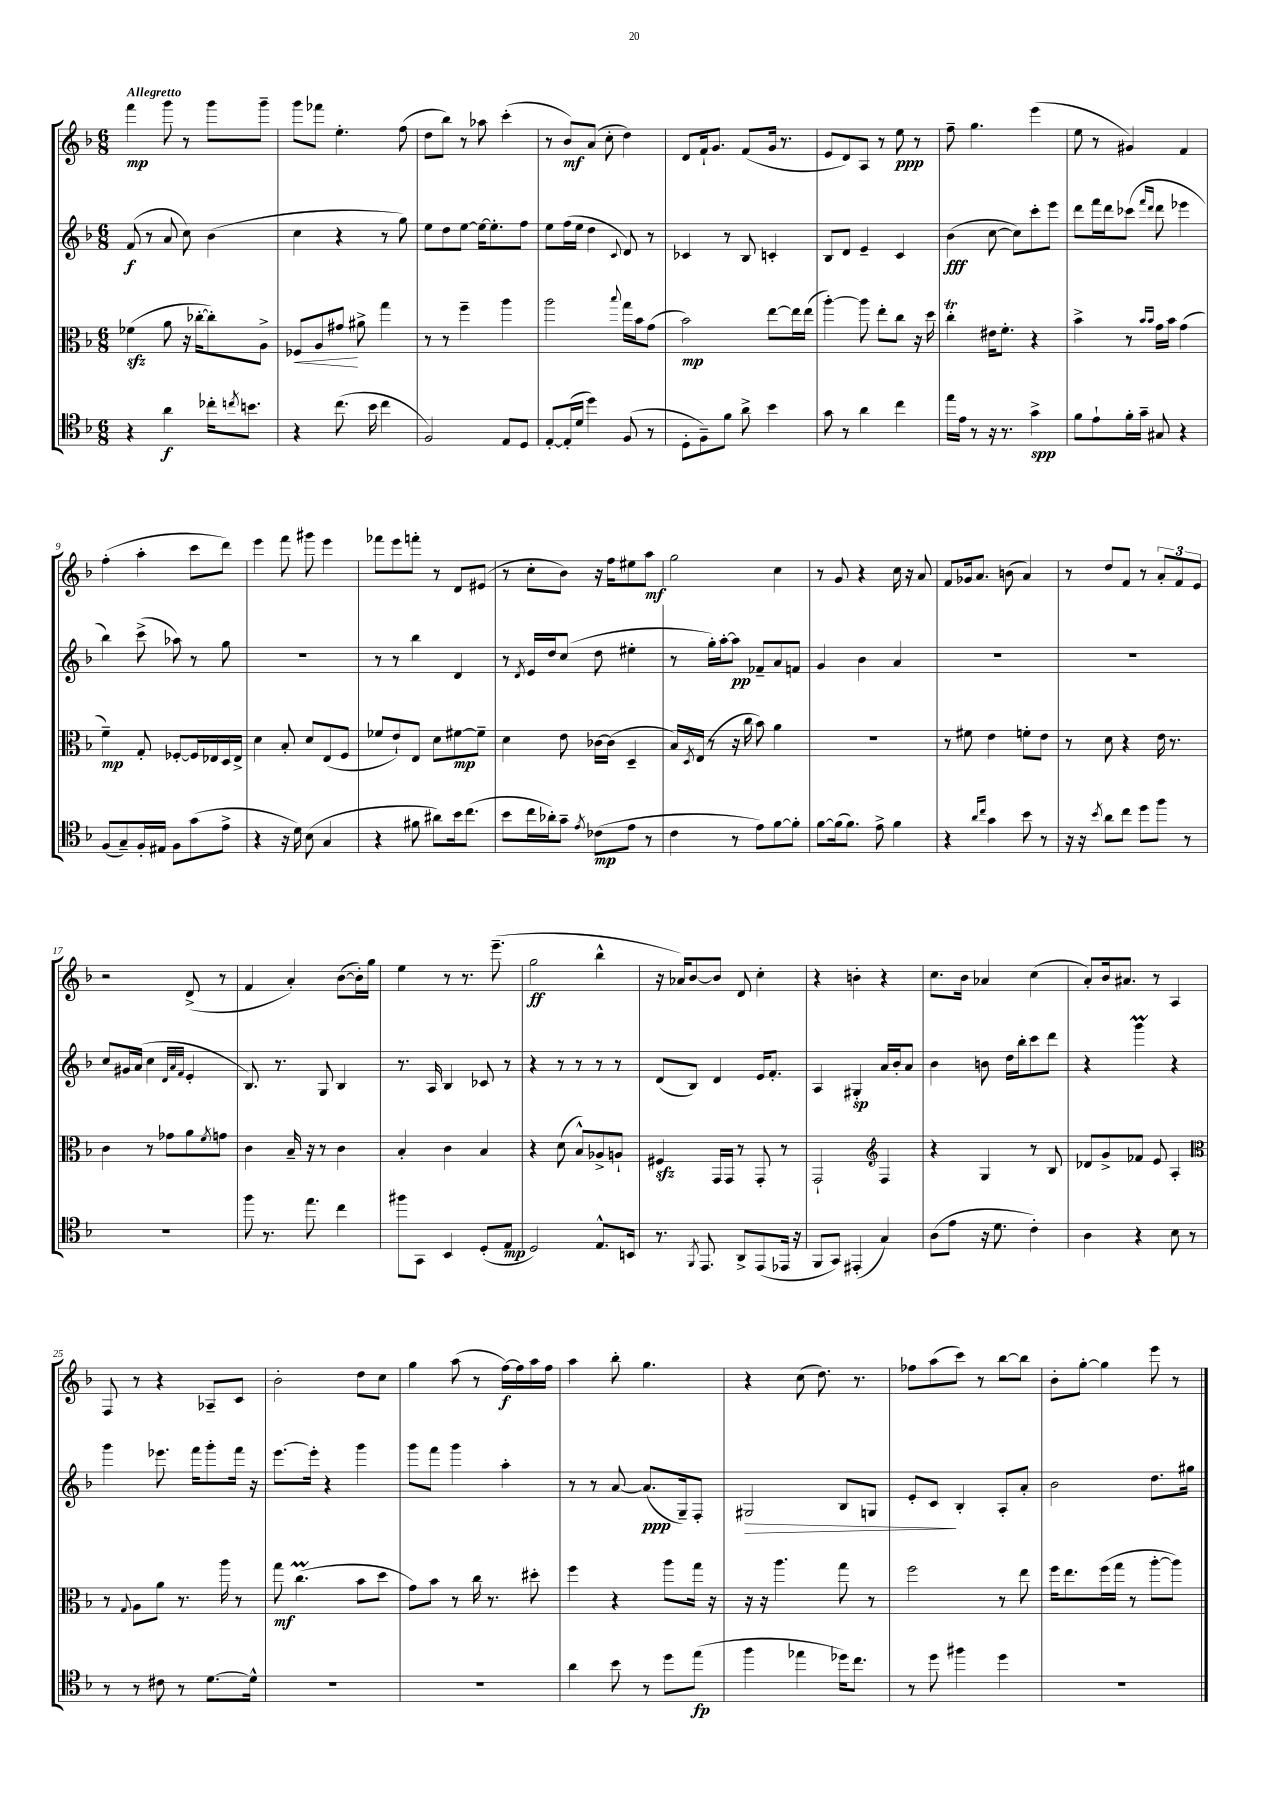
<<
\new StaffGroup <<
\new Staff = "s0" {
    \clef treble \key f \major \numericTimeSignature \time 6/8 \tempo "Allegretto"
    f'''4\mp g'''8 r8 g'''8 g'''8-- |
    g'''8 fes'''8 e''4.-. f''8( |
    d''8 bes''8) r8 aes''8 c'''4-.( |
    r8 bes'8\mf) a'8( c''8-. d''4) |
    d'8 f'16-! g'8. f'8( g'16 r8. |
    e'8 d'8) a8 r8 e''8\ppp r8 |
    f''8-- g''4. e'''4( |
    e''8 r8 gis'4) f'4 |
    f''4-.( a''4-. c'''8 d'''8) |
    e'''4 f'''8 gis'''8 e'''4 |
    fes'''8 e'''8 f'''8-. r8 d'8 eis'8( |
    r8 c''8-. bes'8) r16 f''16 eis''8 a''8\mf |
    g''2 c''4 |
    r8 g'8 r4 c''16 r16 a'8 |
    f'8 ges'16 a'8. b'8( a'4) |
    r8 d''8 f'8 r8 \tuplet 3/2 { a'8-. f'8 e'8 } |
    r2 d'8->( r8 |
    f'4 a'4-.) bes'8~( bes'16-.) g''16 |
    e''4 r8 r8. e'''8.--( |
    g''2\ff bes''4-^ |
    r16 aes'16) bes'8~ bes'8 d'8 c''4-. |
    r4 b'4-. r4 |
    c''8. bes'16 aes'4 c''4( |
    a'8-.) bes'16 ais'8. r8 a4 |
    f8 r8 r4 aes8-- c'8 |
    bes'2-. d''8 c''8 |
    g''4 a''8( r8 f''16~\f) f''16 a''16 f''16 |
    a''4 bes''8-. g''4. |
    r4 c''8( d''8.) r8. |
    fes''8 a''8( c'''8) r8 bes''8~ bes''8 |
    bes'8-. g''8~-. g''4 e'''8 r8 \bar "|." |
}
\new Staff = "s1" {
    \clef treble \key f \major \numericTimeSignature \time 6/8
    f'8\f( r8 a'8 c''8) bes'4( |
    c''4 r4 r8 g''8) |
    e''8 d''8 e''8~ e''16~ e''8.-. f''8 |
    e''8 f''16( e''16 d''4 \appoggiatura { c'8 } d'8) r8 |
    ces'4 r8 bes8 c'4-. |
    bes8 d'8 e'4-- c'4 |
    bes'4\fff( c''8~ c''8) c'''8-. e'''8 |
    d'''8 f'''16 d'''16 ces'''8( \grace { f'''16 d'''16 } d'''8 ees'''4 |
    bes''4) c'''8->( aes''8) r8 g''8 |
    R2. |
    r8 r8 bes''4 d'4 |
    r8 \acciaccatura { d'8 } e'16 d''16 c''8( d''8 eis''4-. |
    r8 g''16-.) a''16~-. a''8\pp fes'8-- a'8 f'8 |
    g'4 bes'4 a'4 |
    R2. |
    R2. |
    c''8 gis'16 a'16( c''4 \grace { d'32 a'32 f'32 } e'4-. |
    bes8.) r8. g8 bes4 |
    r8. a16 bes4 ces'8 r8 |
    r4 r8 r8 r8 r8 |
    d'8( bes8) d'4 e'16 f'8.-. |
    a4 gis4-.\sp a'16 bes'16-. a'8 |
    bes'4 b'8 d''16 bes''16-. c'''8 d'''8 |
    r4 g'''4\prall r4 |
    g'''4 ees'''8. f'''16 g'''8-. f'''16 r16 |
    e'''8.~ e'''16-. r4 g'''4 |
    g'''8 f'''8 g'''4 a''4-. |
    r8 r8 a'8~ a'8.\ppp( g16--) f8-. |
    gis2\> bes8 g8 |
    e'8-. c'8\! bes4-. a8-. a'8-. |
    bes'2 d''8. gis''16 \bar "|." |
}
\new Staff = "s2" {
    \clef alto \key f \major \numericTimeSignature \time 6/8
    fes'4\sfz( a'8 r16 ces''16~-. ces''8-.) a8-> |
    fes8\< a8 gis'8\! ais'8-> g''4 |
    r8 r8 f''4-- a''4 |
    a''2 \appoggiatura { bes''8 } g''16 bes'16 g'8( |
    bes'2\mp) e''8~ e''16 e''16( |
    a''4~-.) a''8 e''8-. c''8 r16 d''16 |
    c''4-.\trill eis'16 f'8.-. r4 |
    bes'4-> r8 \grace { bes'16 bes'16 } g'16 bes'16 g'4( |
    f'4--\mp) g8-. fes8~-. fes16 ees16 d16 ees16-> |
    d'4 bes8-. d'8 e8( f8 |
    fes'8 e'8-!) e8 d'8 fis'8~\mp fis'8-- |
    d'4 e'8 ces'16~ ces'16( d4-- |
    bes16) \acciaccatura { d8 } e16( r8 r16 c''16 bes'8) a'4 |
    R2. |
    r8 fis'8 e'4 f'8-. e'8 |
    r8 d'8 r4 e'16 r8. |
    c'4 r8 ges'8 a'8 \acciaccatura { f'8 } g'8 |
    c'4 bes16-- r16 r8 c'4 |
    bes4-. c'4 bes4 |
    r4 d'8( bes8-^) aes8-> a8-! |
    fis4\sfz g,16 g,16 r8 g,8-. r8 |
    g,2-! \clef treble f4 |
    r4 g4 r8 bes8 |
    des'8 g'8-> fes'8 e'8 a4-. |
    \clef alto r8 \appoggiatura { g8 } a8 a'8 r8. a''16 r8 |
    g''8\mf c''4.\prall( bes'8 d''8 |
    g'8) bes'8 r8 c''16 r8. dis''8-. |
    f''4 r4 a''8 g''16 r16 |
    r16 r16 a''4. g''8 r8 |
    f''2 r8 e''8 |
    f''16 e''8. f''16( g''16 r8 a''8~-. a''8) \bar "|." |
}
\new Staff = "s3" {
    \clef tenor \key f \major \numericTimeSignature \time 6/8
    r4 a'4\f ces''16-. \acciaccatura { c''8 } b'8. |
    r4 c''8.( bes'16 c''4 |
    f2) e8 d8 |
    e8~-. e16-.( d'16 d''4) f8( r8 |
    d8-. f8--) f'8 a'8-> bes'4 |
    g'8 r8 a'4 c''4 |
    e''16 e'16 r8 r16 r8. g'4->\spp |
    f'8 e'8-! f'16-. g'16-- gis8 r4 |
    f8( g8--) f16-. eis16 f8 g'8( e'8-> |
    r4 r16 d'16) bes8( g4 |
    r4 fis'8 ais'8) bes'16 c''8.( |
    bes'8 c''16 aes'16-.) g'8-- \acciaccatura { e'8 } ces'8\mp( e'8 r8 |
    c'4 r8 e'8) f'8~ f'8-. |
    f'8~ f'16( f'8.) e'8-> f'4 |
    r4 \grace { a'16 c''16 } g'4 bes'8 r8 |
    r16 r16 \acciaccatura { bes'8 } a'8 c''8 d''8 f''8 r8 |
    R2. |
    f''8 r8. e''8. c''4 |
    fis''8 g,8 bes,4 d8-.( e8\mp |
    d2) e8.-^ b,16 |
    r8. \acciaccatura { f,8 } e,8. a,8-> e,8( ees,16 r16 |
    f,8 g,8) eis,4-.( g4) |
    a8( e'8 r16 d'8. c'4-.) |
    a4 r4 bes8 r8 |
    r8 r8 cis'8 r8 d'8.~ d'16-^ |
    R2. |
    R2. |
    a'4 bes'8 r8 d''8 e''8\fp( |
    f''4 ees''4 des''16) c''8. |
    r8 d''8 fis''4 d''4 |
    R2. \bar "|." |
}
>>
>>
